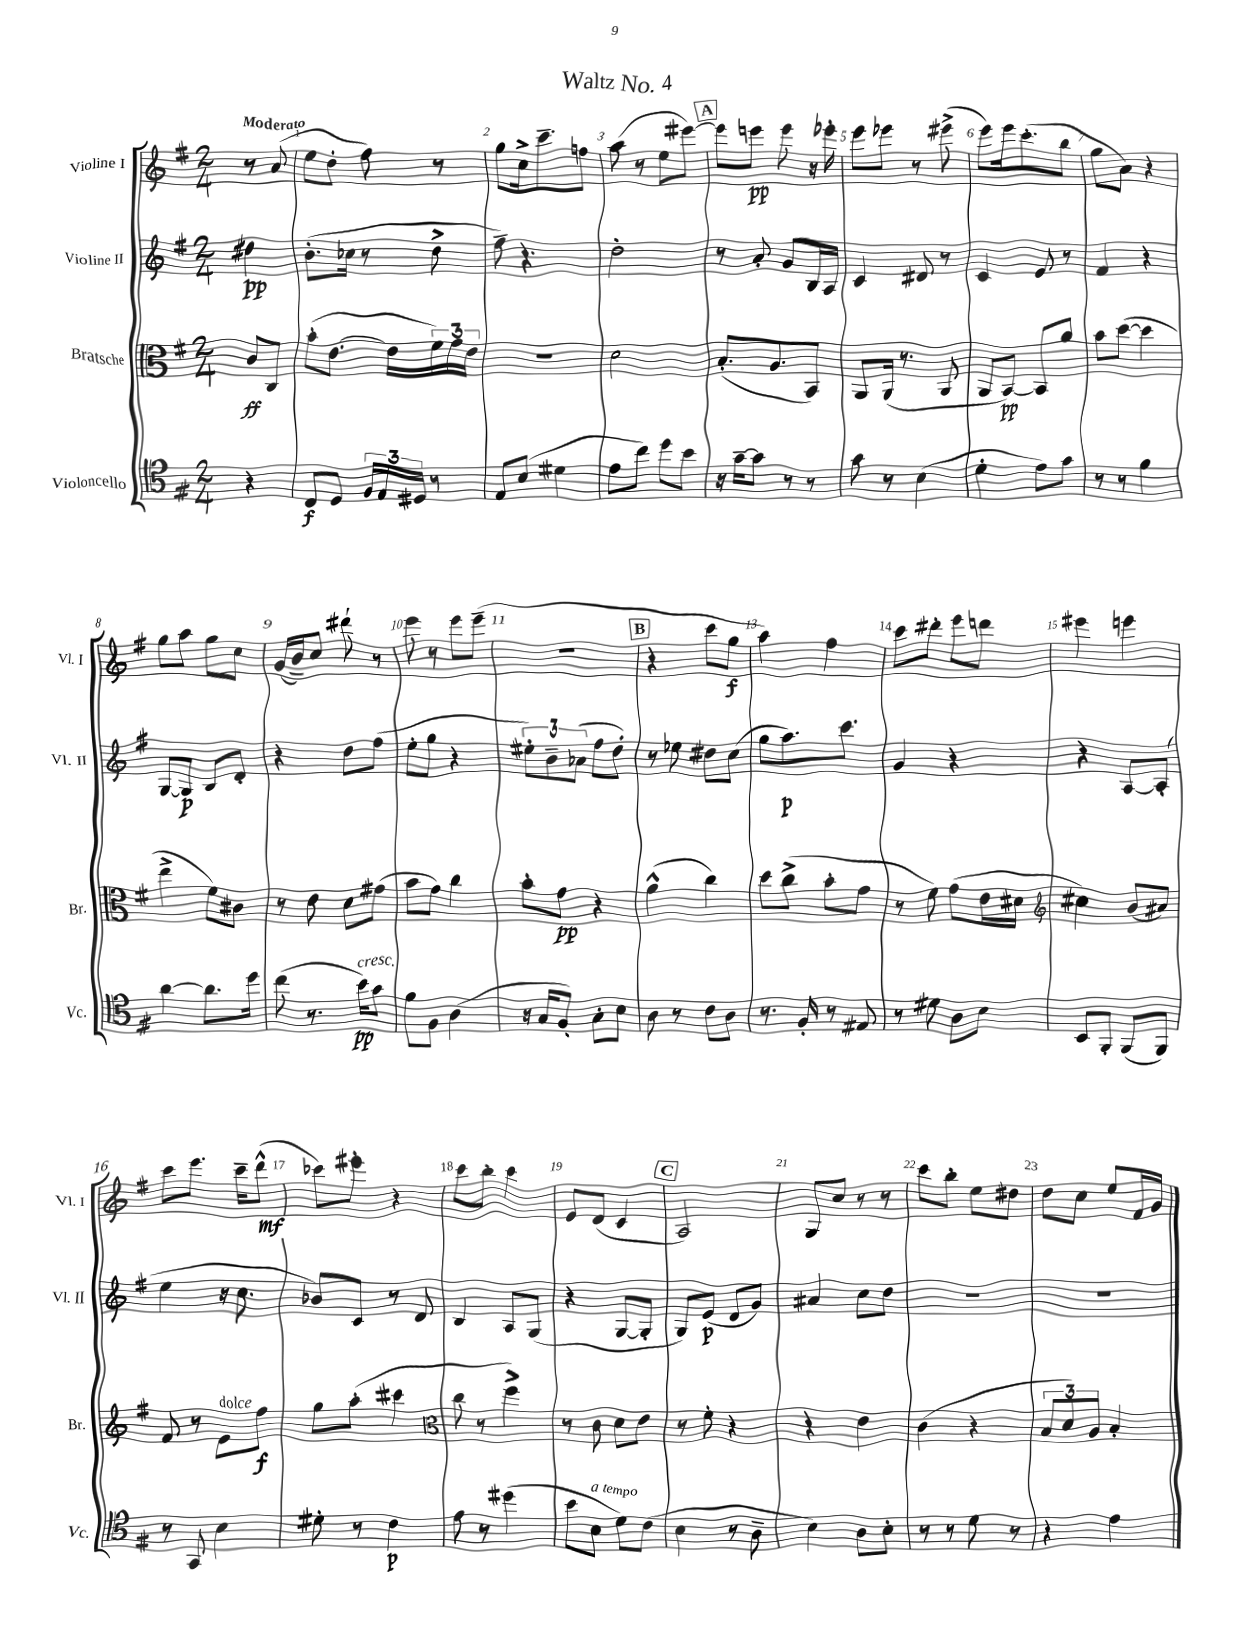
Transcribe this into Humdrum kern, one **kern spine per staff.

**kern	**kern	**kern	**kern
*staff4	*staff3	*staff2	*staff1
*clefC4	*clefC3	*clefG2	*clefG2
*k[f#]	*k[f#]	*k[f#]	*k[f#]
*M2/4	*M2/4	*M2/4	*M2/4
4r	8c	4dd#	8r
.	8C	.	(8a
=	=	=	=
8C	(8b'	(8.b'	8ee
8D	[8.e	.	8dd'
.	.	16cc-	.
24F#	.	8r	8ff#)
24E	.	.	.
.	16e]	.	.
24D#	.	.	.
8r	24f#)	8dd^	8r
.	24g	.	.
.	24e	.	.
=	=	=	=
8E	2r	8ff#~)	8gg
(8B	.	4.r	16cc^
.	.	.	8.ccc~
4d#	.	.	.
.	.	.	8ff
=	=	=	=
8e	2d	2dd'	(8aa
8cc)	.	.	8r
8dd	.	.	8ee
8b	.	.	[8eee#)
=	=	=	=
16r	(8.B'	8r	8eee#]
[16g~	.	.	.
8g]	.	8a'	8eee
.	8.A	.	.
8r	.	8g	8eee
8r	8BB)	16B	16r
.	.	16A	16eee-'
=	=	=	=
8g	8AA	4c	8eee
8r	(16AA	.	8eee-
.	8.r	.	.
(4B	.	8d#	8r
.	8AA	8r	(8eee#^
=	=	=	=
4d'	8AA	4c	8eee)
.	[8BB)	.	16eee
.	.	.	(8.ccc'
8e)	8BB]	8e	.
8g	8a	8r	8bb
=	=	=	=
8r	8b	4f#	8gg
8r	([8dd	.	8a)
4f#	4dd]	4r	4r
=	=	=	=
[4a	4ee^	[8G	8gg
.	.	8G]	8aa
8.a]	8f#)	8B	8gg
.	8c#	8d'	8cc
16dd	.	.	.
=	=	=	=
(8cc	8r	4r	(16g
.	.	.	16b~)
8.r	8e	.	8cc
.	8d	8dd	8ddd#`
16b)	.	.	.
8g	(8g#	(8ff#	8r
=	=	=	=
8f#	8b	8ee'	8eee
8F#	8g)	8gg	8r
(4A	4cc	4r	8eee
.	.	.	(8eee~
=	=	=	=
16r	8b'	12ee#')	2r
16G	.	.	.
.	.	12b~	.
8F#')	8g	.	.
.	.	(12a-	.
8G'	4r	8ff#	.
8B	.	8dd')	.
=	=	=	=
8A	(4a^^	8r	4r
8r	.	8ee-	.
8c	4cc)	8dd#	8ccc
8A	.	(8cc	8gg
=	=	=	=
8.r	8dd	8gg	4aa)
.	(8cc^	8.aa)	.
16F#'	.	.	.
8r	8b'	.	4ff#
.	.	8.ccc	.
8E#	8g	.	.
=	=	=	=
8r	8r	4g	8ccc
8d#	8f#)	.	8ddd#'
8A	(8g	4r	8eee
8B	16e	.	8ddd
.	16d#	.	.
=	=	=	=
*	*clefG2	*	*
8BB	4cc#)	4r	4eee#
8FF#'	.	.	.
(8FF#	(8b	[8A	4eee
8FF#)	8a#)	(8A']	.
=	=	=	=
8r	8f#	4ee	8ccc
8GG	8r	.	8.eee
4B	8e	16r	.
.	.	8.cc	16ccc~
.	8ff#	.	(8ddd^^
=	=	=	=
8d#'	8gg	8b-)	8ccc-)
8r	(8aa'	8c	8eee#'
4c	4ccc#	8r	4r
.	.	8d	.
=	=	=	=
*	*clefC3	*	*
8e	8cc	4B	8ccc
8r	8r	.	8bb'
(4dd#	4ff#^)	8A	4ccc
.	.	(8G	.
=	=	=	=
8b	8r	4r	8e
8B	8c	.	(8d
8d)	8d	[8G	4c
(8c	8e	8G']	.
=	=	=	=
4B	8r	8G)	2A)
.	8f#'	(8e	.
8r	4r	8d	.
8A~	.	8g)	.
=	=	=	=
4B)	4r	4a#	8G
.	.	.	8cc
8A	4e	8cc	8r
8B'	.	8dd	8r
=	=	=	=
8r	(4c	2r	8ccc
8r	.	.	8bb'
8d	4r	.	8ee
8r	.	.	8dd#
=	=	=	=
4r	12B	2r	8dd
.	12d)	.	.
.	.	.	8cc
.	12A	.	.
4e	4B'	.	8ee
.	.	.	16f#
.	.	.	16g
==	==	==	==
*-	*-	*-	*-
